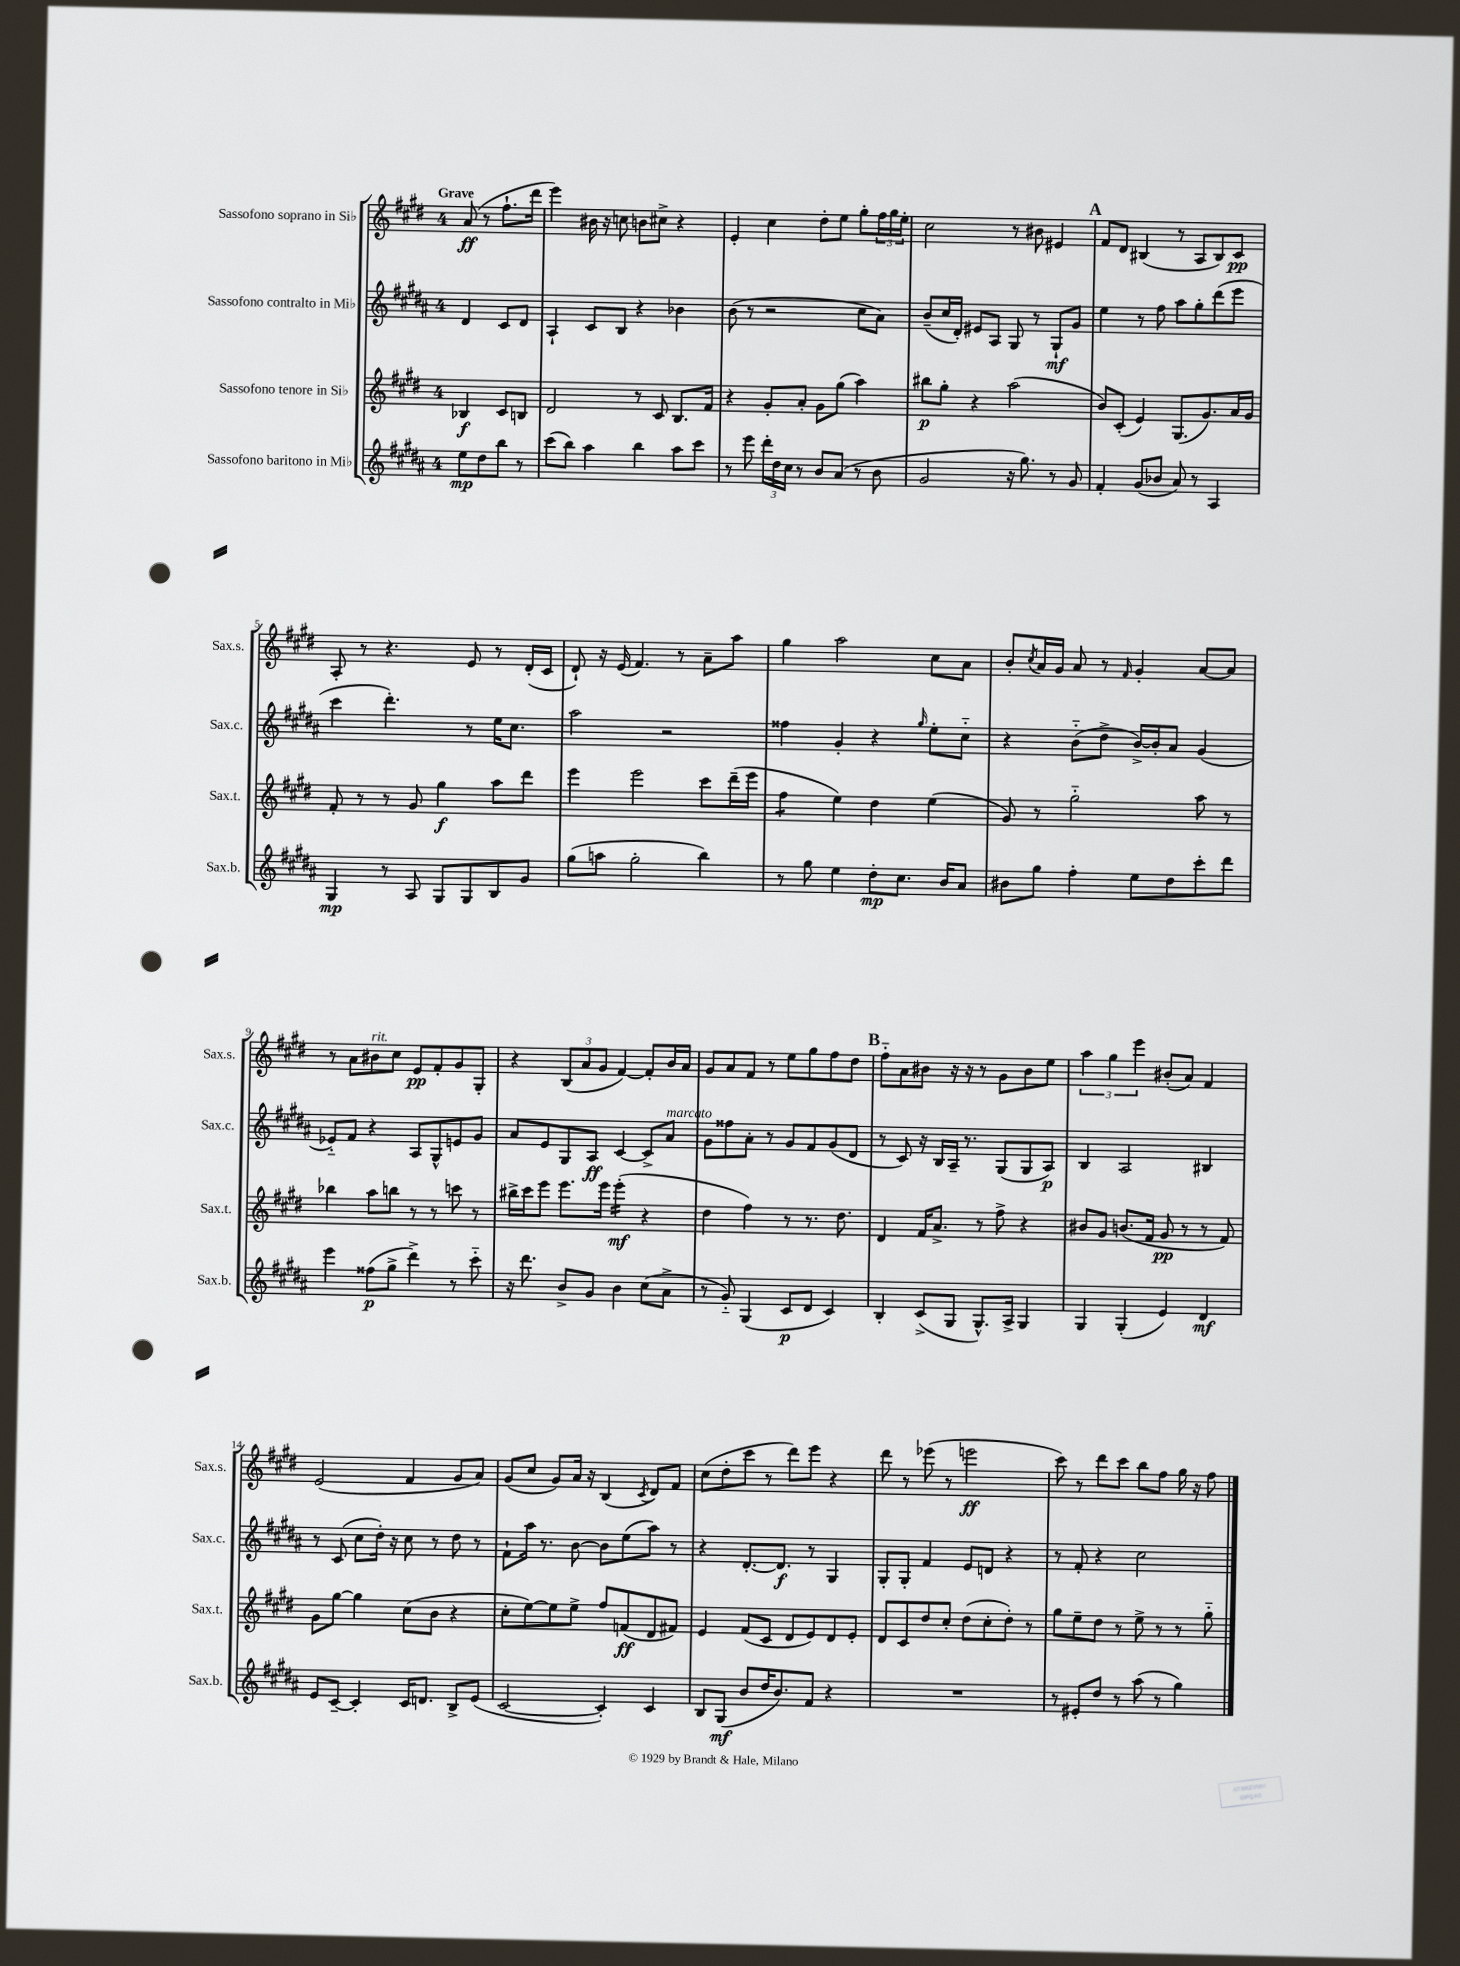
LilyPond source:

<<
\new StaffGroup <<
\new Staff = "s0" \with { instrumentName = "Sassofono soprano in Sib" shortInstrumentName = "Sax.s." } {
    \clef treble \key e \major \once \override Staff.TimeSignature.style = #'single-digit \time 4/4 \partial 2 \tempo "Grave"
    a'8\ff( r8 fis''8.-! dis'''16 |
    e'''4) bis'16 r16 c''8 b'8 cis''8-> r4 |
    e'4-. cis''4 dis''8-. e''8 gis''8-. \tuplet 3/2 { fis''16 gis''16 e''16-. } |
    cis''2 r8 bis'8 eis'4 |
    \mark \markup { \bold "A" } fis'8 dis'8 bis4( r8 a8 bis8) cis'8\pp |
    a8-. r8 r4. e'8 r8 dis'16-.( cis'16 |
    dis'8-!) r16 e'16( fis'4.) r8 a'8-- a''8 |
    gis''4 a''2 cis''8 a'8 |
    b'8-. \acciaccatura { cis''8 } a'16 gis'16 a'8 r8 \grace { fis'16 } gis'4-. a'8~ a'8 |
    r8 a'8 bis'8^\markup { \italic "rit." } cis''8 e'8\pp fis'8-. gis'8 gis8-. |
    r4 \tuplet 3/2 { b8( a'8 gis'8 } fis'4~) fis'8-. b'16 a'16 |
    gis'8 a'8 fis'8 r8 e''8 gis''8 fis''8 dis''8 |
    \mark \markup { \bold "B" } fis''8-_ a'8 bis'8 r16 r16 r8 gis'8 bis'8 e''8 |
    \tuplet 3/2 { a''4 gis''4 e'''4 } bis'8-.( a'8) fis'4 |
    e'2( fis'4 gis'8 a'8) |
    gis'8( cis''8 gis'8) a'16 r16 b4( \acciaccatura { cis'8 } dis'8) fis'8 |
    cis''8( dis''8-. cis'''8 r8 dis'''8) e'''8 r4 |
    dis'''8 r8 ees'''8( r8 e'''2\ff |
    cis'''8) r8 dis'''8 cis'''8 b''8 fis''8 gis''16 r16 fis''8 \bar "|." |
}
\new Staff = "s1" \with { instrumentName = "Sassofono contralto in Mib" shortInstrumentName = "Sax.c." } {
    \clef treble \key b \major \once \override Staff.TimeSignature.style = #'single-digit \time 4/4 \partial 2
    dis'4 cis'8 dis'8 |
    ais4-! cis'8 b8 r4 bes'4 |
    b'8( r8 r2 cis''8 ais'8) |
    b'8--( cis''16 dis'16-.) eis'8 ais8 gis8 r8 gis8-!\mf gis'8 |
    \mark \markup { \bold "A" } e''4 r8 fis''8 ais''8 gis''8-. dis'''8( e'''8 |
    cis'''4 dis'''4.-.) r8 e''16 cis''8. |
    ais''2 r2 |
    fisis''4 gis'4-. r4 \grace { gis''16 } e''8-. cis''8-_ |
    r4 b'8-_( dis''8-> b'16~->) b'16-. ais'8 gis'4( |
    ees'8-_) fis'8 r4 ais8 gis8-^ e'8 gis'8 |
    ais'8 e'8 gis8 ais8\ff cis'4~ cis'8-> ais'8^\markup { \italic "marcato" } |
    gis'8 fisis''8 ais'8-. r8 gis'8 fis'8 gis'8( dis'8 |
    \mark \markup { \bold "B" } r8 cis'8) r16 b16 ais16-- r8. gis8( gis8 ais8\p) |
    b4 ais2 bis4 |
    r8 cis'8( cis''8 dis''16-.) r16 cis''8 r8 dis''8 r8 |
    fis'8-! ais''16 r8. b'8~ b'8 e''8( ais''8) r8 |
    r4 dis'8.~-. dis'8.\f r8 gis4 |
    gis8-. gis8-. fis'4 e'8 d'8 r4 |
    r8 fis'8-. r4 cis''2 \bar "|." |
}
\new Staff = "s2" \with { instrumentName = "Sassofono tenore in Sib" shortInstrumentName = "Sax.t." } {
    \clef treble \key e \major \once \override Staff.TimeSignature.style = #'single-digit \time 4/4 \partial 2
    bes4\f cis'8 b8 |
    dis'2 r8 cis'8 b8. fis'16 |
    r4 gis'8-. a'8-. gis'8 gis''8( a''4) |
    bis''8\p gis''8-. r4 a''2( |
    \mark \markup { \bold "A" } b'8) cis'8-.( e'4) gis8.( gis'8.) a'16 gis'16 |
    fis'8-. r8 r8 gis'8 gis''4\f a''8 dis'''8 |
    e'''4 e'''2 cis'''8 dis'''16--( e'''16 |
    fis''4:8 e''4) dis''4 e''4( |
    gis'8) r8 gis''2-_ a''8 r8 |
    bes''4 a''8 b''8 r8 r8 c'''8 r8 |
    bis''16-> cis'''16 e'''8 e'''8. e'''16 e'''4:16-.\mf( r4 |
    dis''4 fis''4) r8 r8. dis''8. |
    \mark \markup { \bold "B" } dis'4 fis'16 a'8.-> r8 fis''8-> r4 |
    bis'8 gis'8 b'8.( fis'16 gis'8\pp r8 r8 fis'8) |
    gis'8 gis''8~ gis''4 cis''8( b'8 r4 |
    cis''8-. e''8~) e''8 e''8-> fis''8 f'8\ff( dis'8 fis'8) |
    e'4 fis'8( cis'8 dis'8 e'8) dis'8 e'8-. |
    dis'8 cis'8 dis''8 cis''8-. dis''8( cis''8-. dis''8-.) r8 |
    gis''8 e''8-- dis''8 r8 e''8-> r8 r8 gis''8-_ \bar "|." |
}
\new Staff = "s3" \with { instrumentName = "Sassofono baritono in Mib" shortInstrumentName = "Sax.b." } {
    \clef treble \key b \major \once \override Staff.TimeSignature.style = #'single-digit \time 4/4 \partial 2
    e''8\mp dis''8 b''8 r8 |
    cis'''8( b''8) ais''4 b''4 ais''8 cis'''8 |
    r8 e'''8 \tuplet 3/2 { dis'''16-. dis''16 cis''16 } r8 b'8 ais'8( r8 b'8 |
    gis'2 r16 gis''8.) r8 gis'8 |
    \mark \markup { \bold "A" } fis'4-. gis'8( bes'8 ais'8) r8 ais4 |
    gis4\mp r8 ais8 gis8 gis8 b8 gis'8 |
    gis''8( a''8 gis''2-. b''4) |
    r8 gis''8 e''4 dis''8-.\mp cis''8. b'16 ais'8 |
    bis'8 gis''8 fis''4-. e''8 dis''8 cis'''8-. dis'''8 |
    e'''4 fisis''8\p( gis''8-> dis'''4->) r8 cis'''8-_ |
    r16 dis'''8. b'8-> gis'8 b'4 cis''8( ais'8-> |
    r8 gis'8-_) gis4( cis'8\p dis'8 cis'4) |
    \mark \markup { \bold "B" } b4-. cis'8->( gis8 gis8.-^) ais16-> gis4 |
    gis4 gis4-.( e'4) dis'4\mf |
    e'8 cis'8~-- cis'4-. cis'16 d'8. b8-> e'8( |
    cis'2~ cis'4-.) cis'4 |
    b8 gis8\mf( b'8 dis''16 b'8.) fis'8 r4 |
    R1 |
    r8 eis'8-. dis''8 r8 ais''8( r8 gis''4) \bar "|." |
}
>>
>>
